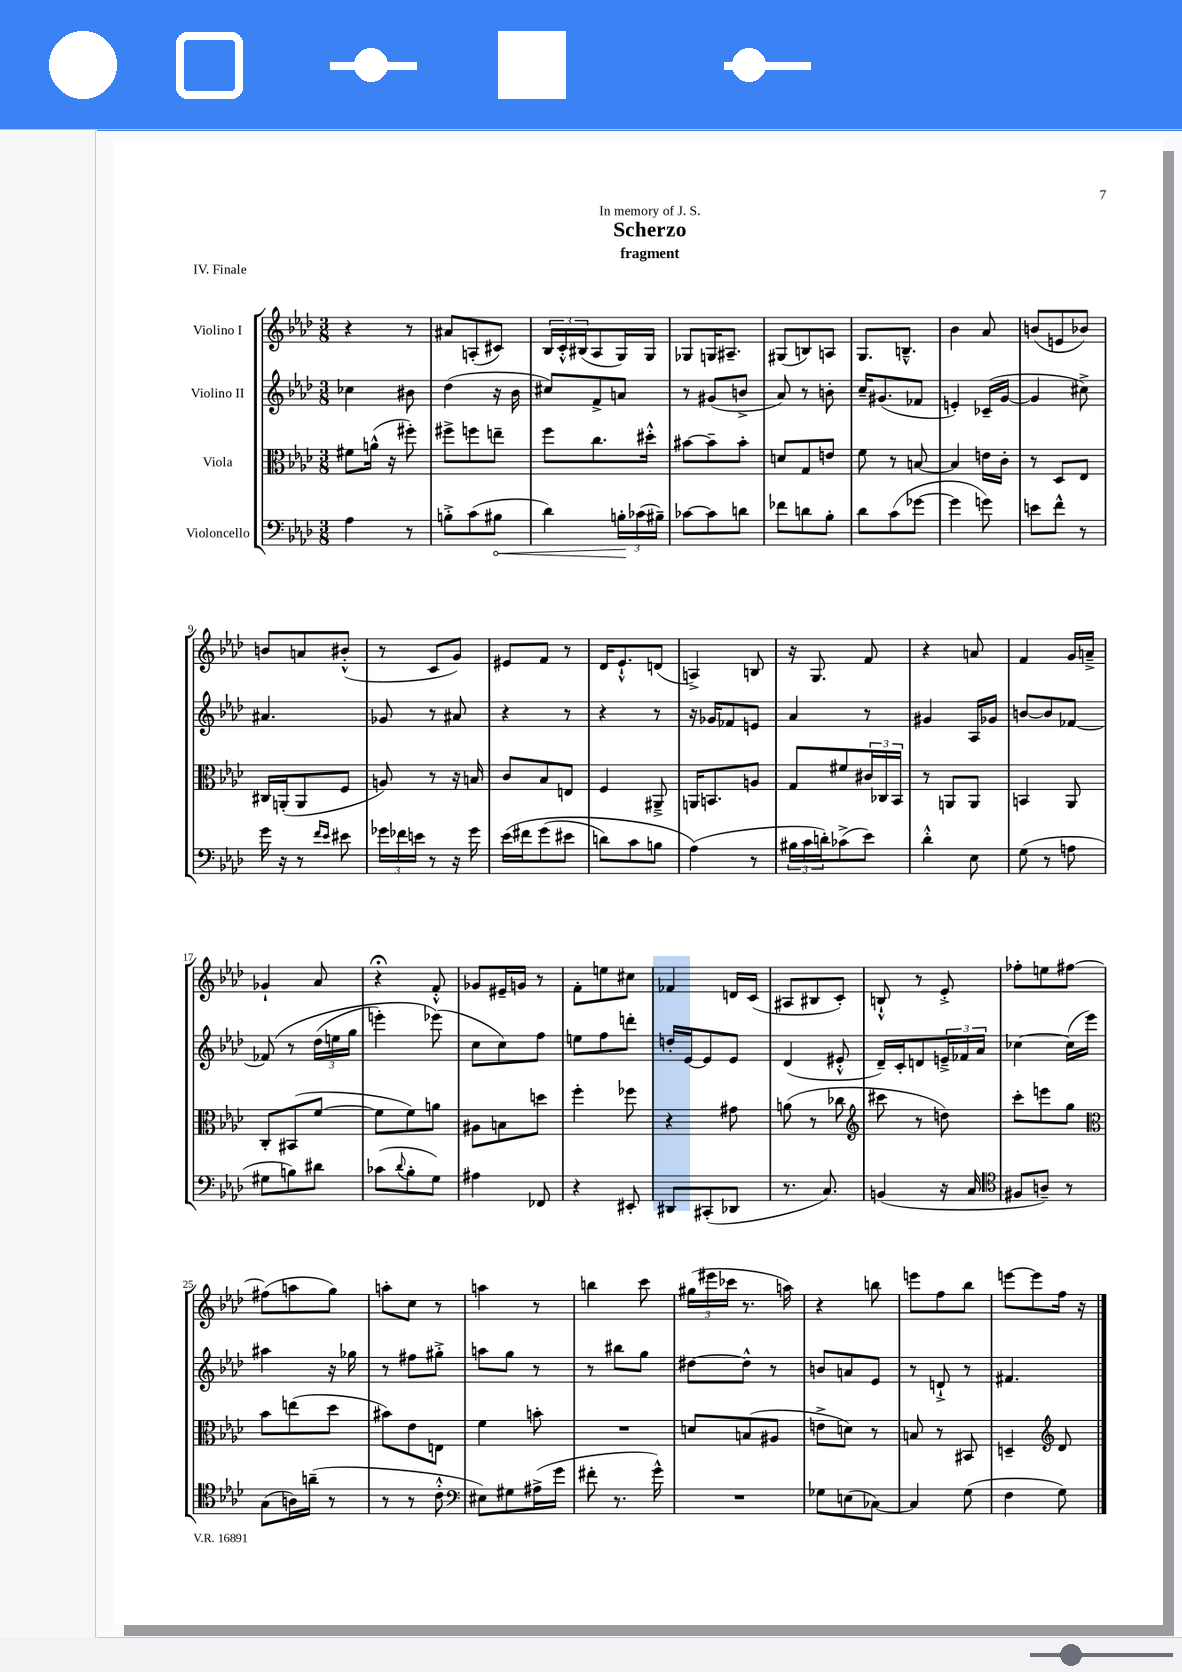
\header { title = "Scherzo" subtitle = "fragment" dedication = "In memory of J. S." piece = "IV. Finale" }
<<
\new StaffGroup <<
\new Staff = "s0" \with { instrumentName = "Violino I" } {
    \clef treble \key aes \major \numericTimeSignature \time 3/8
    r4 r8 |
    ais'8 a8-.( cis'8) |
    \tuplet 3/2 { bes16 c'16-.-^ bis16( } aes8 g16) g16 |
    ges8 g16 ais8.-- |
    gis8( b8) a8 |
    g8. b8.---^ |
    bes'4 aes'8 |
    b'8( e'8 bes'8) |
    b'8 a'8 bis'8-.-^( |
    r8 c'8 g'8) |
    eis'8 f'8 r8 |
    des'16 ees'8.-!-^ d'8( |
    a4->) b8 |
    r16 g8. f'8 |
    r4 a'8 |
    f'4 g'16 a'16---> |
    ges'4-! aes'8 |
    r4\fermata f'8-.-^ |
    ges'8 eis'16-- g'16 r8 |
    f'8-. e''8 cis''8 |
    fes'4 d'16 c'16( |
    ais8 bis8 c'8-.) |
    b8-!-^ r8 ees'8-.-> |
    fes''8-. e''8 fis''8~ |
    fis''8( a''8 g''8) |
    a''8-. c''8 r8 |
    a''4 r8 |
    b''4 c'''8 |
    \tuplet 3/2 { gis''16( eis'''16 ces'''16 } r8. a''16) |
    r4 b''8 |
    e'''8 f''8 bes''8 |
    e'''8~ e'''8 f''16 r16 \bar "|." |
}
\new Staff = "s1" \with { instrumentName = "Violino II" } {
    \clef treble \key aes \major \numericTimeSignature \time 3/8
    ces''4 bis'8 |
    des''4( r16 bes'16 |
    cis''8) f'8-> a'8 |
    r8 gis'8( b'8-> |
    aes'8) r8 b'8-. |
    c''16-- gis'8.( fes'8 |
    e'4-.) ces'16--( g'16~ |
    g'4 cis''8->) |
    ais'4. |
    ges'8 r8 ais'8 |
    r4 r8 |
    r4 r8 |
    r16 ges'16 fes'8 e'8 |
    aes'4 r8 |
    gis'4 aes16 ges'16 |
    b'8~ b'8 fes'8~ |
    fes'8\( r8 \tuplet 3/2 { des''16( e''16 g''16 } |
    e'''4-.) ees'''8(\) |
    c''8 c''8) f''8 |
    e''8 f''8 d'''8-. |
    d''16-. ees'16~ ees'8 ees'8 |
    des'4( eis'8-.-^ |
    des'16--) c'16-. d'8 \tuplet 3/2 { e'16---> fes'16 aes'16 } |
    ces''4~ ces''16( ees'''16) |
    ais''4 r16 ges''16 |
    r8 fis''8 gis''8-.-> |
    a''8 g''8 r8 |
    r8 bis''8 g''8 |
    dis''8~ dis''8-^ r8 |
    b'8 a'8 ees'8 |
    r8 d'8-!-> r8 |
    fis'4. \bar "|." |
}
\new Staff = "s2" \with { instrumentName = "Viola" } {
    \clef alto \key aes \major \numericTimeSignature \time 3/8
    fis'8 a'16-^( r16 fis''8-.) |
    fis''8-> f''8 e''8-- |
    f''8 c''8. dis''16-.-^ |
    bis'8~ bis'8-- bis'8-. |
    d'8 g8 e'8 |
    f'8 r8 b8~ |
    b4 e'16 c'16-. |
    r8 des8 ees8 |
    cis16 a,16-.( a,8 f8 |
    a8) r8 r16 b16 |
    c'8 bes8 e8 |
    f4 ais,8---> |
    a,16 b,8. a8 |
    g8 fis'8 \tuplet 3/2 { cis'16 ces16 bes,16 } |
    r8 a,8 a,8 |
    b,4 aes,8 |
    c8-. bis,8( f'8~ |
    f'8 f'8) a'8 |
    ais8 b8 d''8 |
    f''4-. fes''8 |
    r4 gis'8 |
    a'8( r8 ces''8 |
    \clef treble cis'''8 r8 d''8) |
    c'''8-. e'''8 g''8 |
    \clef alto bes'8 e''8( des''8 |
    bis'8) ees'8 e8 |
    f'4 b'8-. |
    R4. |
    d'8 b8( ais8 |
    e'8-> d'8) r8 |
    b8 r8 bis,8 |
    d4-- \clef treble des'8 \bar "|." |
}
\new Staff = "s3" \with { instrumentName = "Violoncello" } {
    \clef bass \key aes \major \numericTimeSignature \time 3/8
    aes4 r8 |
    b8-.-> c'8( \once \override Hairpin.circled-tip = ##t bis8\< |
    des'4) \tuplet 3/2 { b16-.\! ces'16( bis16--) } |
    ces'8~ ces'8 d'8 |
    fes'8 d'8 bes8-. |
    des'8 c'8( ges'8~ |
    ges'4 g'8) |
    e'8 f'8-^ r8 |
    g'16 r16 r8 \grace { f'16 ees'16 } eis'8 |
    \tuplet 3/2 { ges'16 fes'16 e'16 } r8 r16 ges'16 |
    ees'16\( fis'16 g'8( eis'8 |
    d'8) c'8 b8 |
    aes4(\) r8 |
    \tuplet 3/2 { bis16 c'16 d'16-.) } ces'8->( ees'8) |
    des'4-.-^ ees8 |
    g8( r8 a8 |
    gis8 b8) dis'8 |
    ces'8( \appoggiatura { des'8 } bes8-. g8) |
    ais4 fes,8 |
    r4 eis,8-. |
    dis,8 cis,8-.( des,8 |
    r8. c8.) |
    b,4( r16 c16 |
    \clef tenor fis8 a8--) r8 |
    g8( a16) a'16--( r8 |
    r8 r8 c'8-.-^ |
    \clef bass eis8) gis8 ais16->( g'16 |
    fis'8-. r8. g'16-^) |
    R4. |
    ges8 e8( ces8~) |
    ces4 g8( |
    f4 g8) \bar "|." |
}
>>
>>
